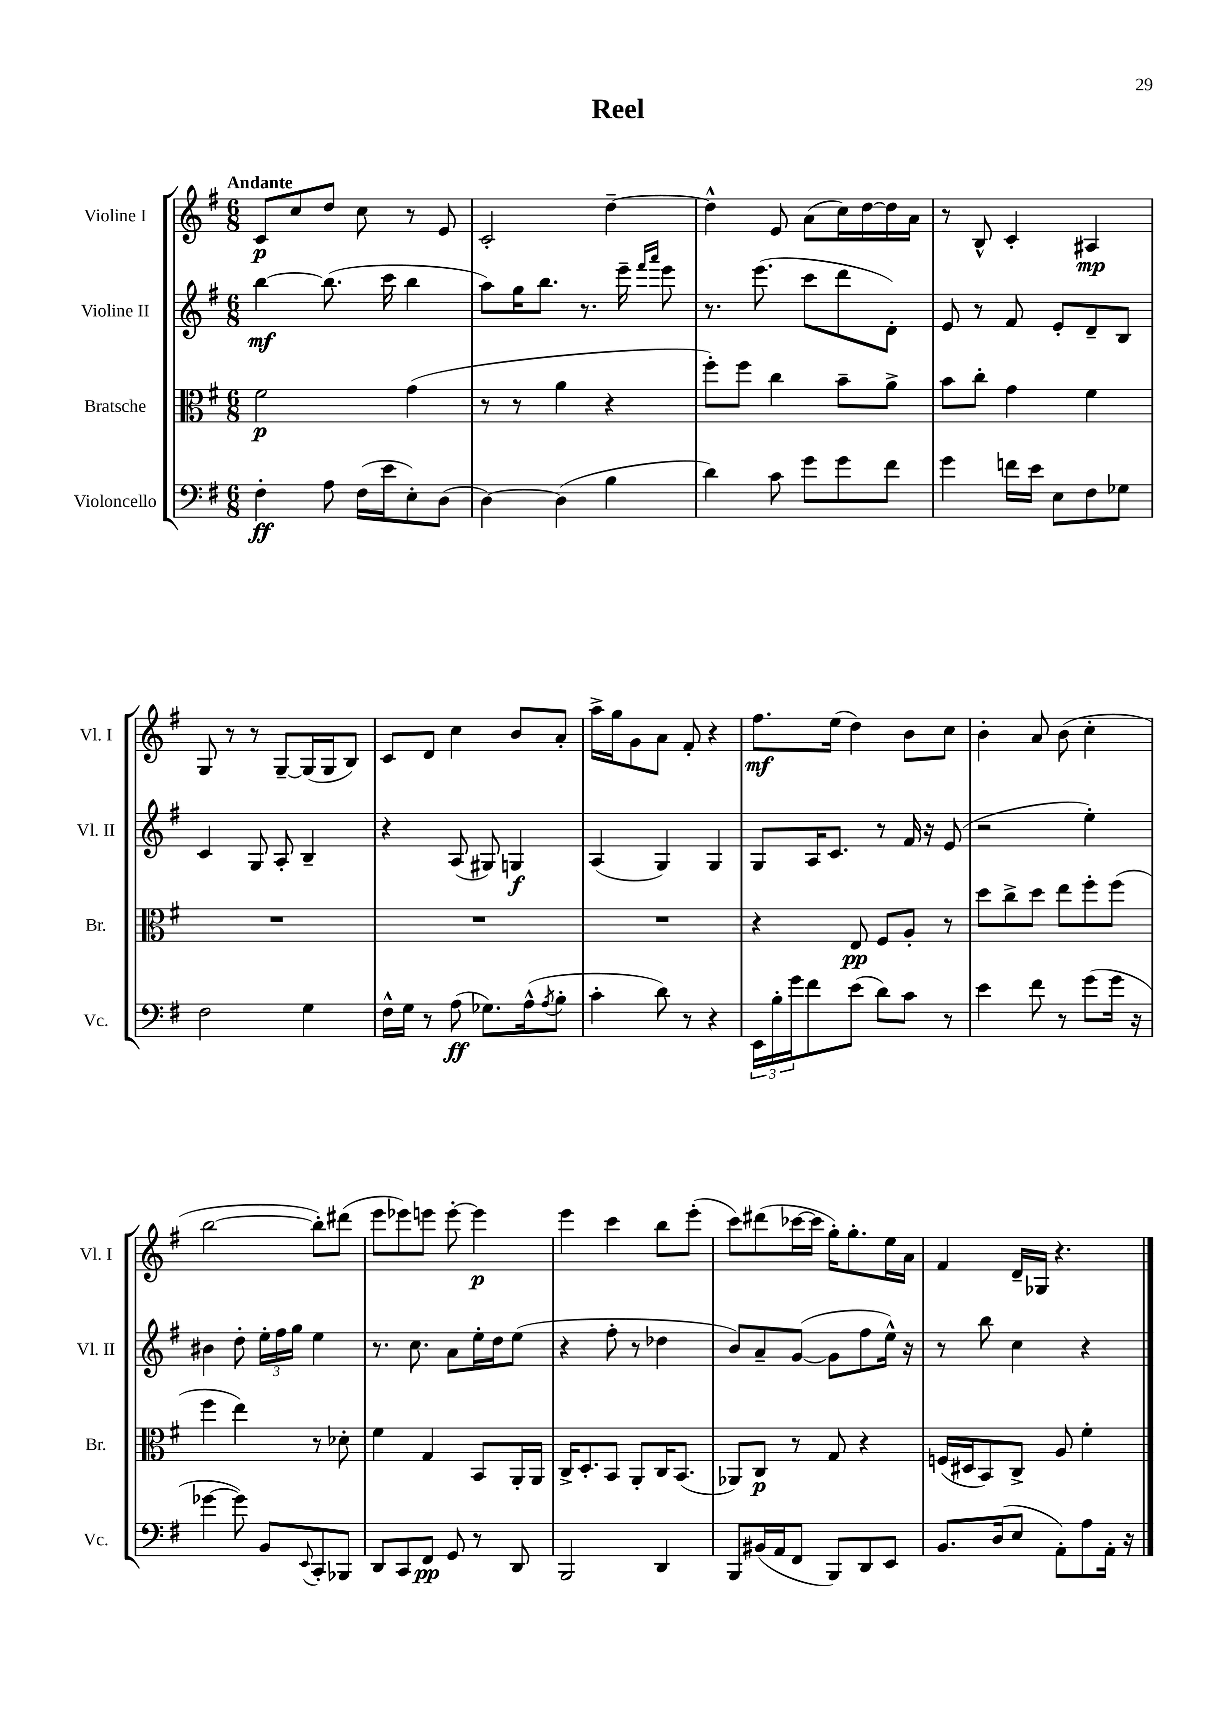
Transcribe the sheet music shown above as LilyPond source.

\header { title = "Reel" }
<<
\new StaffGroup <<
\new Staff = "s0" \with { instrumentName = "Violine I" shortInstrumentName = "Vl. I" } {
    \clef treble \key g \major \numericTimeSignature \time 6/8 \tempo "Andante"
    c'8\p c''8 d''8 c''8 r8 e'8 |
    c'2-. d''4~-- |
    d''4-^ e'8 a'8( c''16) d''16~ d''16 a'16 |
    r8 b8-^ c'4-. ais4\mp |
    g8 r8 r8 g8~-- g16( g16 b8) |
    c'8 d'8 c''4 b'8 a'8-. |
    a''16-> g''16 g'8 a'8 fis'8-. r4 |
    fis''8.\mf e''16( d''4) b'8 c''8 |
    b'4-. a'8 b'8( c''4-. |
    b''2~ b''8-.) dis'''8( |
    e'''8 ees'''8) e'''8 e'''8~-. e'''4\p |
    e'''4 c'''4 b''8 e'''8-.( |
    c'''8) dis'''8( ces'''16~ ces'''16 g''16-.) g''8.-. e''16 a'16 |
    fis'4 d'16-- ges16 r4. \bar "|." |
}
\new Staff = "s1" \with { instrumentName = "Violine II" shortInstrumentName = "Vl. II" } {
    \clef treble \key g \major \numericTimeSignature \time 6/8
    b''4~\mf b''8.( c'''16 b''4 |
    a''8) g''16 b''8. r8. e'''16-- \grace { fis'''16 a'''16 } e'''8 |
    r8. e'''8.( c'''8 d'''8 d'8-.) |
    e'8 r8 fis'8 e'8-. d'8-- b8 |
    c'4 g8 a8-. b4-- |
    r4 a8( gis8) g4\f |
    a4( g4) g4 |
    g8 a16 c'8. r8 fis'16 r16 e'8( |
    r2 e''4-.) |
    bis'4 d''8-. \tuplet 3/2 { e''16-. fis''16 g''16 } e''4 |
    r8. c''8. a'8 e''16-. d''16 e''8( |
    r4 fis''8-. r8 des''4 |
    b'8) a'8-- g'8~( g'8 fis''8 e''16-^) r16 |
    r8 b''8 c''4 r4 \bar "|." |
}
\new Staff = "s2" \with { instrumentName = "Bratsche" shortInstrumentName = "Br." } {
    \clef alto \key g \major \numericTimeSignature \time 6/8
    fis'2\p g'4( |
    r8 r8 a'4 r4 |
    fis''8-.) fis''8 c''4 b'8-- a'8-> |
    b'8 c''8-. g'4 fis'4 |
    R2. |
    R2. |
    R2. |
    r4 e8\pp fis8 a8-. r8 |
    d''8 c''8-> d''8 e''8 fis''8-. fis''8( |
    fis''4 e''4) r8 des'8-. |
    fis'4 g4 b,8 a,16-. a,16 |
    c16-> d8.-. b,8 a,8-. c16 b,8.( |
    aes,8) c8\p r8 g8 r4 |
    f16( dis16 b,8) c8-> a8 fis'4-. \bar "|." |
}
\new Staff = "s3" \with { instrumentName = "Violoncello" shortInstrumentName = "Vc." } {
    \clef bass \key g \major \numericTimeSignature \time 6/8
    fis4-.\ff a8 fis16( e'16 e8-.) d8( |
    d4~) d4( b4 |
    d'4) c'8 g'8 g'8 fis'8 |
    g'4 f'16 e'16 e8 fis8 ges8 |
    fis2 g4 |
    fis16-^ g16 r8 a8\ff( ges8.) a16-^( \acciaccatura { a8 } b8-. |
    c'4-. d'8) r8 r4 |
    \tuplet 3/2 { e,16 b16-. g'16 } fis'8 e'8( d'8) c'8 r8 |
    e'4 fis'8 r8 g'8( g'16 r16 |
    ges'4~ ges'8) b,8 \appoggiatura { e,8 } c,8-. bes,,8 |
    d,8 c,8 fis,8\pp g,8 r8 d,8 |
    b,,2 d,4 |
    b,,8 bis,16( a,16 fis,8 b,,8) d,8 e,8 |
    b,8. d16( e8 a,8-.) a8 a,16-. r16 \bar "|." |
}
>>
>>
\layout { \context { \Score \remove "Bar_number_engraver" } }
